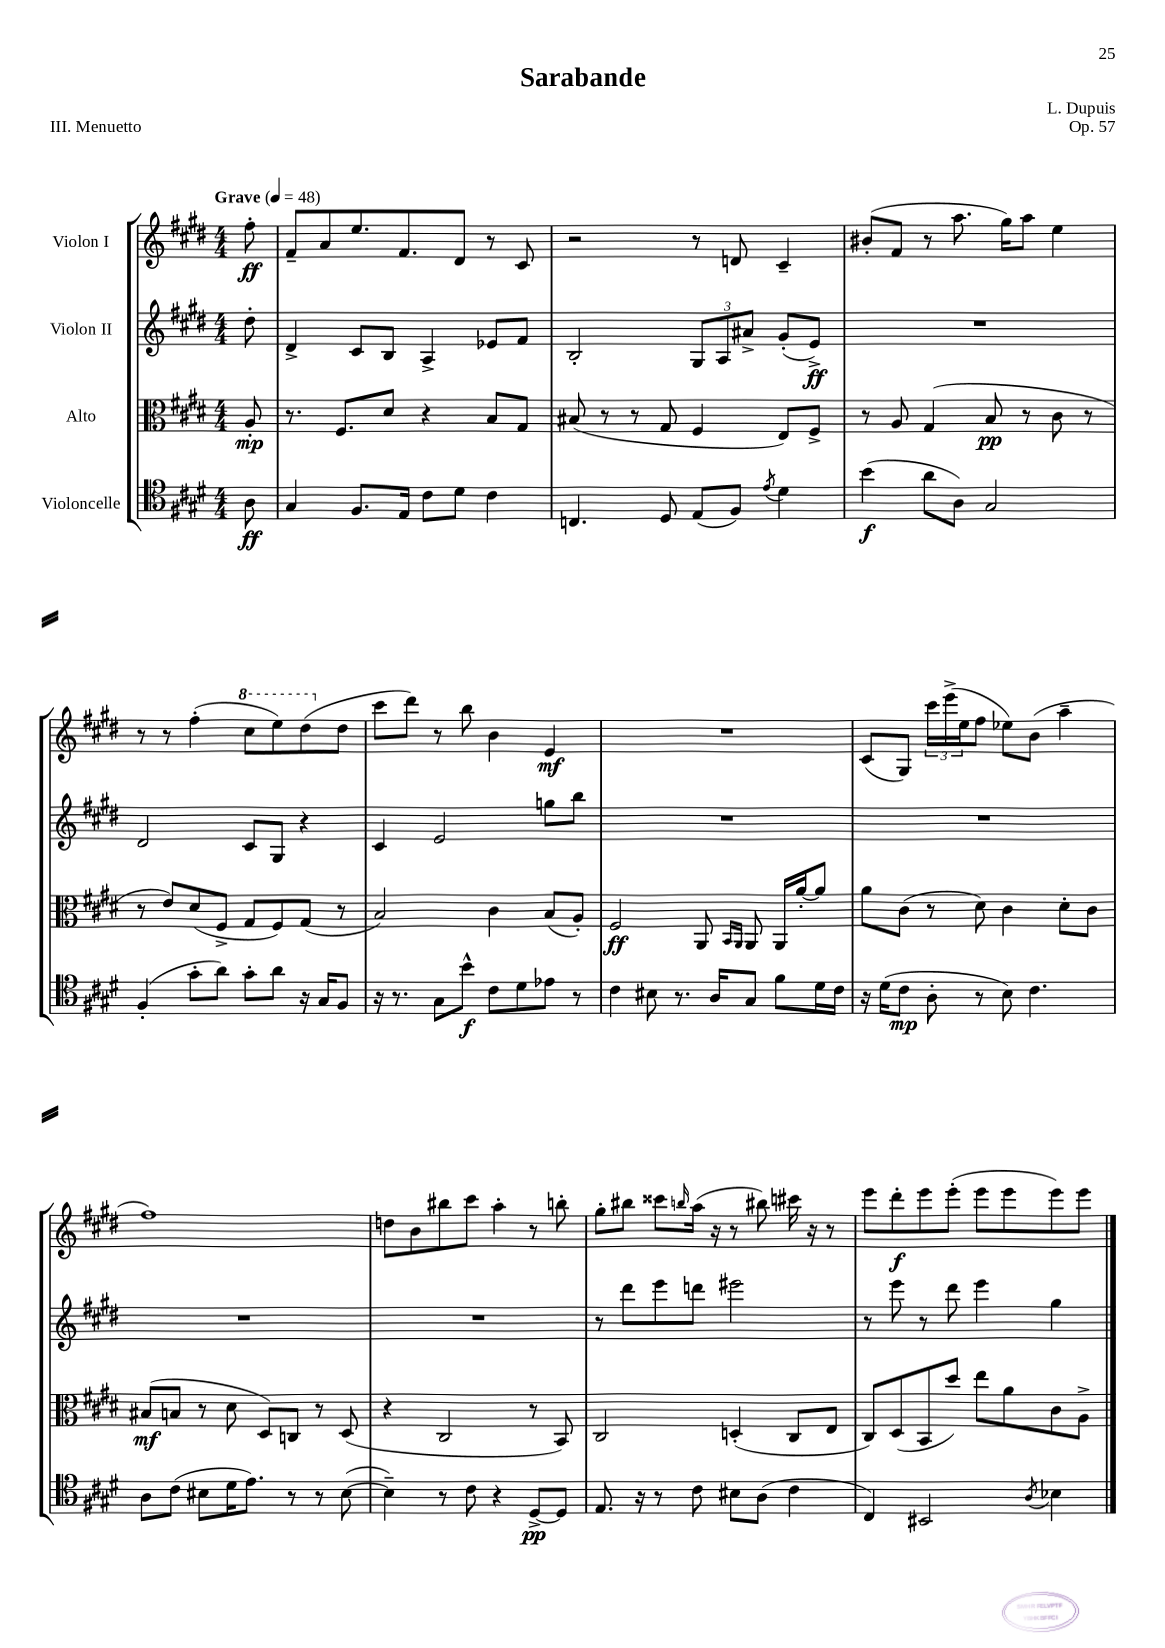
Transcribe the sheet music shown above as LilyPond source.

\header { title = "Sarabande" composer = "L. Dupuis" opus = "Op. 57" piece = "III. Menuetto" }
<<
\new StaffGroup <<
\new Staff = "s0" \with { instrumentName = "Violon I" } {
    \clef treble \key e \major \numericTimeSignature \time 4/4 \partial 8 \tempo "Grave" 4 = 48
    fis''8-.\ff |
    fis'8-- a'8 e''8. fis'8. dis'8 r8 cis'8 |
    r2 r8 d'8 cis'4-- |
    bis'8-.( fis'8 r8 a''8. gis''16) a''8 e''4 |
    r8 r8 fis''4-.( \ottava #1 cis'''8 e'''8) dis'''8( \ottava #0 dis''8 |
    cis'''8 dis'''8) r8 b''8 b'4 e'4\mf |
    R1 |
    cis'8( gis8) \tuplet 3/2 { cis'''16 e'''16->( e''16 } fis''8 ees''8) b'8( a''4-- |
    fis''1) |
    d''8 b'8 bis''8 cis'''8 a''4-. r8 b''8-. |
    gis''8-. bis''8 cisis'''8 \grace { b''16 } a''16( r16 r8 bis''8) cis'''16 r16 r8 |
    e'''8 dis'''8-.\f e'''8 e'''8-.( e'''8 e'''8 e'''8) e'''8 \bar "|." |
}
\new Staff = "s1" \with { instrumentName = "Violon II" } {
    \clef treble \key e \major \numericTimeSignature \time 4/4 \partial 8
    dis''8-. |
    dis'4-> cis'8 b8 a4-> ees'8 fis'8 |
    b2-. \tuplet 3/2 { gis8 a8 ais'8-> } gis'8-.( e'8->\ff) |
    R1 |
    dis'2 cis'8 gis8 r4 |
    cis'4 e'2 g''8 b''8 |
    R1 |
    R1 |
    R1 |
    R1 |
    r8 dis'''8 e'''8 d'''8 eis'''2 |
    r8 e'''8 r8 dis'''8 e'''4 gis''4 \bar "|." |
}
\new Staff = "s2" \with { instrumentName = "Alto" } {
    \clef alto \key e \major \numericTimeSignature \time 4/4 \partial 8
    a8-.\mp |
    r8. fis8. dis'8 r4 b8 gis8 |
    bis8( r8 r8 gis8 fis4 e8) fis8-> |
    r8 a8 gis4( b8\pp r8 cis'8 r8 |
    r8 e'8) dis'8( fis8-> gis8 fis8) gis8( r8 |
    b2) cis'4 b8( a8-.) |
    fis2\ff a,8 \grace { b,16 a,16 } a,8 a,16 a'16~-. a'8 |
    a'8 cis'8( r8 dis'8) cis'4 dis'8-. cis'8 |
    bis8\mf( b8 r8 dis'8 dis8) c8 r8 dis8( |
    r4 cis2 r8 b,8) |
    cis2 d4-.( cis8 e8 |
    cis8) dis8( b,8 dis''8) e''8 a'8 cis'8 a8-> \bar "|." |
}
\new Staff = "s3" \with { instrumentName = "Violoncelle" } {
    \clef tenor \key e \major \numericTimeSignature \time 4/4 \partial 8
    a8\ff |
    gis4 fis8. e16 cis'8 dis'8 cis'4 |
    c4. dis8 e8( fis8) \acciaccatura { e'8 } dis'4 |
    b'4\f( a'8 a8) gis2 |
    fis4-.( gis'8-. a'8) gis'8-. a'8 r16 gis16 fis8 |
    r16 r8. gis8 b'8-^\f cis'8 dis'8 ees'8 r8 |
    cis'4 bis8 r8. a16 gis8 fis'8 dis'16 cis'16 |
    r16 dis'16( cis'8\mp a8-. r8 b8) cis'4. |
    a8 cis'8( bis8 dis'16 e'8.) r8 r8 bis8~( |
    bis4--) r8 cis'8 r4 dis8~->\pp dis8 |
    e8. r16 r8 cis'8 bis8 a8( cis'4 |
    cis4) bis,2 \acciaccatura { a8 } bes4 \bar "|." |
}
>>
>>
\layout { \context { \Score \remove "Bar_number_engraver" } }
